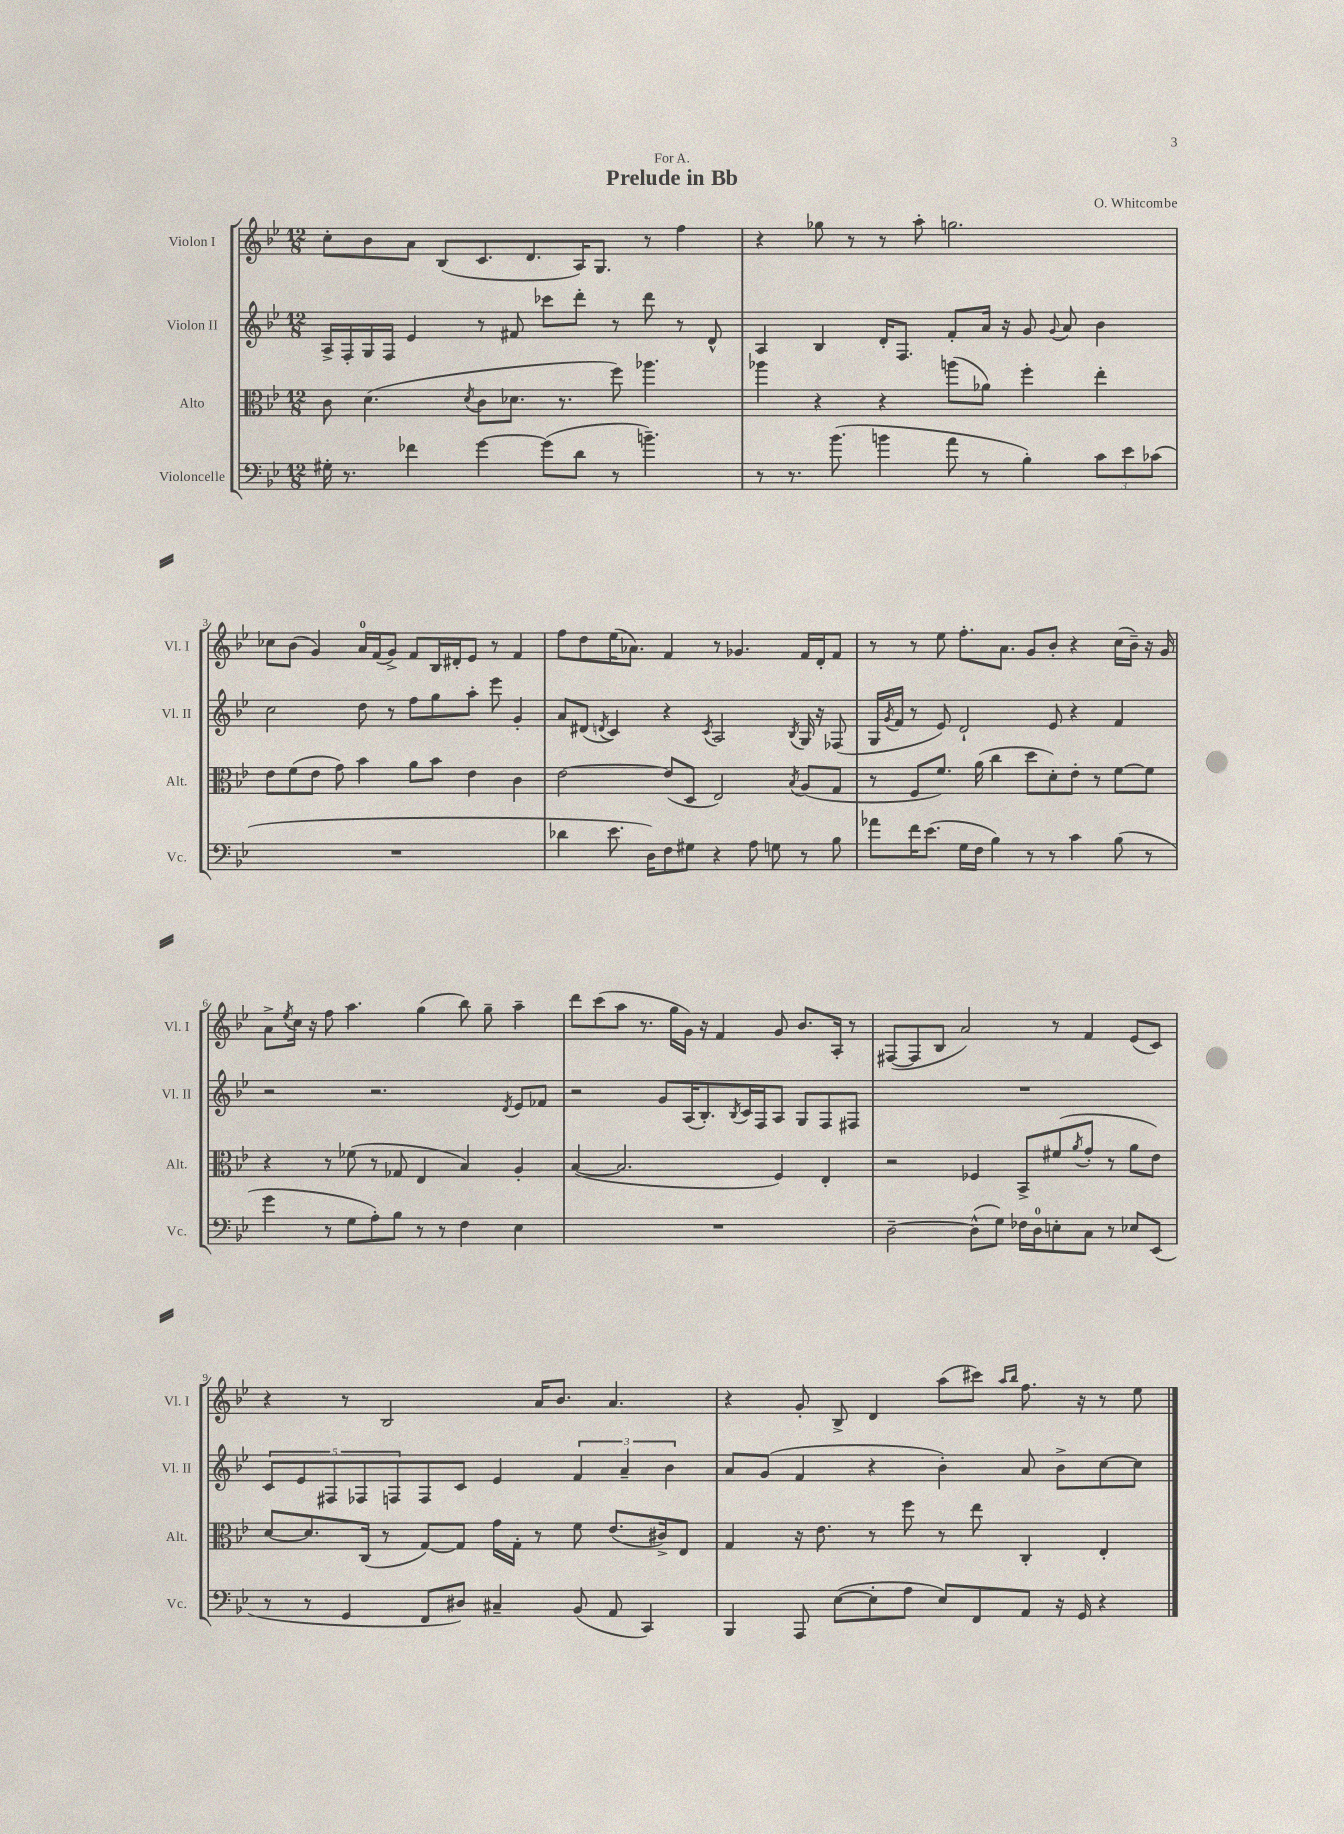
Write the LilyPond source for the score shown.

\header { title = "Prelude in Bb" composer = "O. Whitcombe" dedication = "For A." }
<<
\new StaffGroup <<
\new Staff = "s0" \with { instrumentName = "Violon I" shortInstrumentName = "Vl. I" } {
    \clef treble \key bes \major \numericTimeSignature \time 12/8
    c''8-. bes'8 a'8 bes8( c'8. d'8. a16) g8. r8 f''4 |
    r4 ges''8 r8 r8 a''8-. g''2. |
    ces''8 bes'8( g'4) a'16-0 f'16( g'8->) f'8 bes16 dis'16-. ees'8 r8 f'4 |
    f''8 d''8 ees''16( aes'8.) f'4 r8 ges'4. f'16 d'16-. f'8 |
    r8 r8 ees''8 f''8.-. a'8. g'8 bes'8-. r4 c''16( bes'16--) r16 g'16 |
    a'8-> \acciaccatura { ees''8 } c''16 r16 f''8 a''4. g''4( bes''8) g''8-- a''4-- |
    d'''8 c'''8( a''8 r8. g''16 g'16) r16 f'4 g'8 bes'8. a16-. r8 |
    fis8~( fis8 bes8 a'2) r8 f'4 ees'8( c'8) |
    r4 r8 bes2 a'16 bes'8. a'4. |
    r4 g'8-. bes8-> d'4 a''8( cis'''8) \grace { a''16 bes''16 } f''8. r16 r8 ees''8 \bar "|." |
}
\new Staff = "s1" \with { instrumentName = "Violon II" shortInstrumentName = "Vl. II" } {
    \clef treble \key bes \major \numericTimeSignature \time 12/8
    a16-> f16-. g16 f16 ees'4 r8 fis'8 ces'''8 d'''8-. r8 d'''8 r8 d'8-^ |
    a4 bes4 d'16-. f8. f'8-. a'16 r16 g'8 \appoggiatura { g'8 } a'8 bes'4 |
    c''2 d''8 r8 f''8 g''8 a''8-. ees'''8 g'4-. |
    a'8 dis'8( \acciaccatura { d'8 } c'4) r4 \acciaccatura { c'8 } a2 \acciaccatura { bes8 } g16 r16 fes8( |
    g16 \acciaccatura { g'8 } f'16 r8 ees'8) d'2-! ees'8 r4 f'4 |
    r2 r2. \acciaccatura { d'8 } ees'8 fes'8 |
    r2 g'8 a16( bes8.-.) \acciaccatura { bes8 } c'16 f16 a8 g8 f8 fis8 |
    R1. |
    \tuplet 5/4 { c'8 ees'8 fis8 fes8 f8 } f8 c'8 ees'4 \tuplet 3/2 { f'4 a'4-- bes'4 } |
    a'8 g'8( f'4 r4 bes'4-.) a'8 bes'8-> c''8~ c''8 \bar "|." |
}
\new Staff = "s2" \with { instrumentName = "Alto" shortInstrumentName = "Alt." } {
    \clef alto \key bes \major \numericTimeSignature \time 12/8
    c'8 d'4.( \acciaccatura { d'8 } c'8 des'8. r8. f''8) aes''4. |
    aes''4 r4 r4 a''8( aes'8) f''4-. ees''4-. |
    ees'8 f'8( ees'8 g'8) bes'4 a'8 bes'8 ees'4 c'4 |
    ees'2~ ees'8( d8 ees2) \acciaccatura { bes8 } a8( g8 |
    r8 f8 f'8.) a'16( c''4 d''8 d'8-.) ees'8-. r8 f'8~ f'8 |
    r4 r8 fes'8( r8 ges8 ees4 bes4) a4-. |
    bes4~( bes2. f4) ees4-. |
    r2 fes4 bes,8-> fis'8( \acciaccatura { a'8 } g'8-. r8 a'8 ees'8) |
    d'8~ d'8. c16( r8 g8~) g8 g'16 g16-. r8 f'8 ees'8.( cis'16->) ees8 |
    g4 r16 ees'8. r8 f''8 r8 ees''8 c4-. ees4-. \bar "|." |
}
\new Staff = "s3" \with { instrumentName = "Violoncelle" shortInstrumentName = "Vc." } {
    \clef bass \key bes \major \numericTimeSignature \time 12/8
    gis16-. r8. fes'4 g'4~ g'8( d'8 r8 b'4.--) |
    r8 r8. bes'8.( b'4 a'8 r8 bes4-.) \tuplet 3/2 { c'8 ees'8 ces'8( } |
    R1. |
    des'4 ees'8. d16) f8 gis8 r4 a8 g8 r8 bes8 |
    aes'8 f'16 ees'8.( g16 f16 bes4) r8 r8 c'4 bes8( r8 |
    g'4 r8 g8 a8-.) bes8 r8 r8 f4 ees4 |
    R1. |
    d2~-- d8-^( g8) fes16 d16-0 e8-. c8 r8 ees8 ees,8( |
    r8 r8 g,4 f,8 dis8) cis4-- bes,8( a,8 c,4) |
    bes,,4 a,,8 ees8~( ees8-. a8 ees8) f,8 a,8 r16 g,16 r4 \bar "|." |
}
>>
>>
